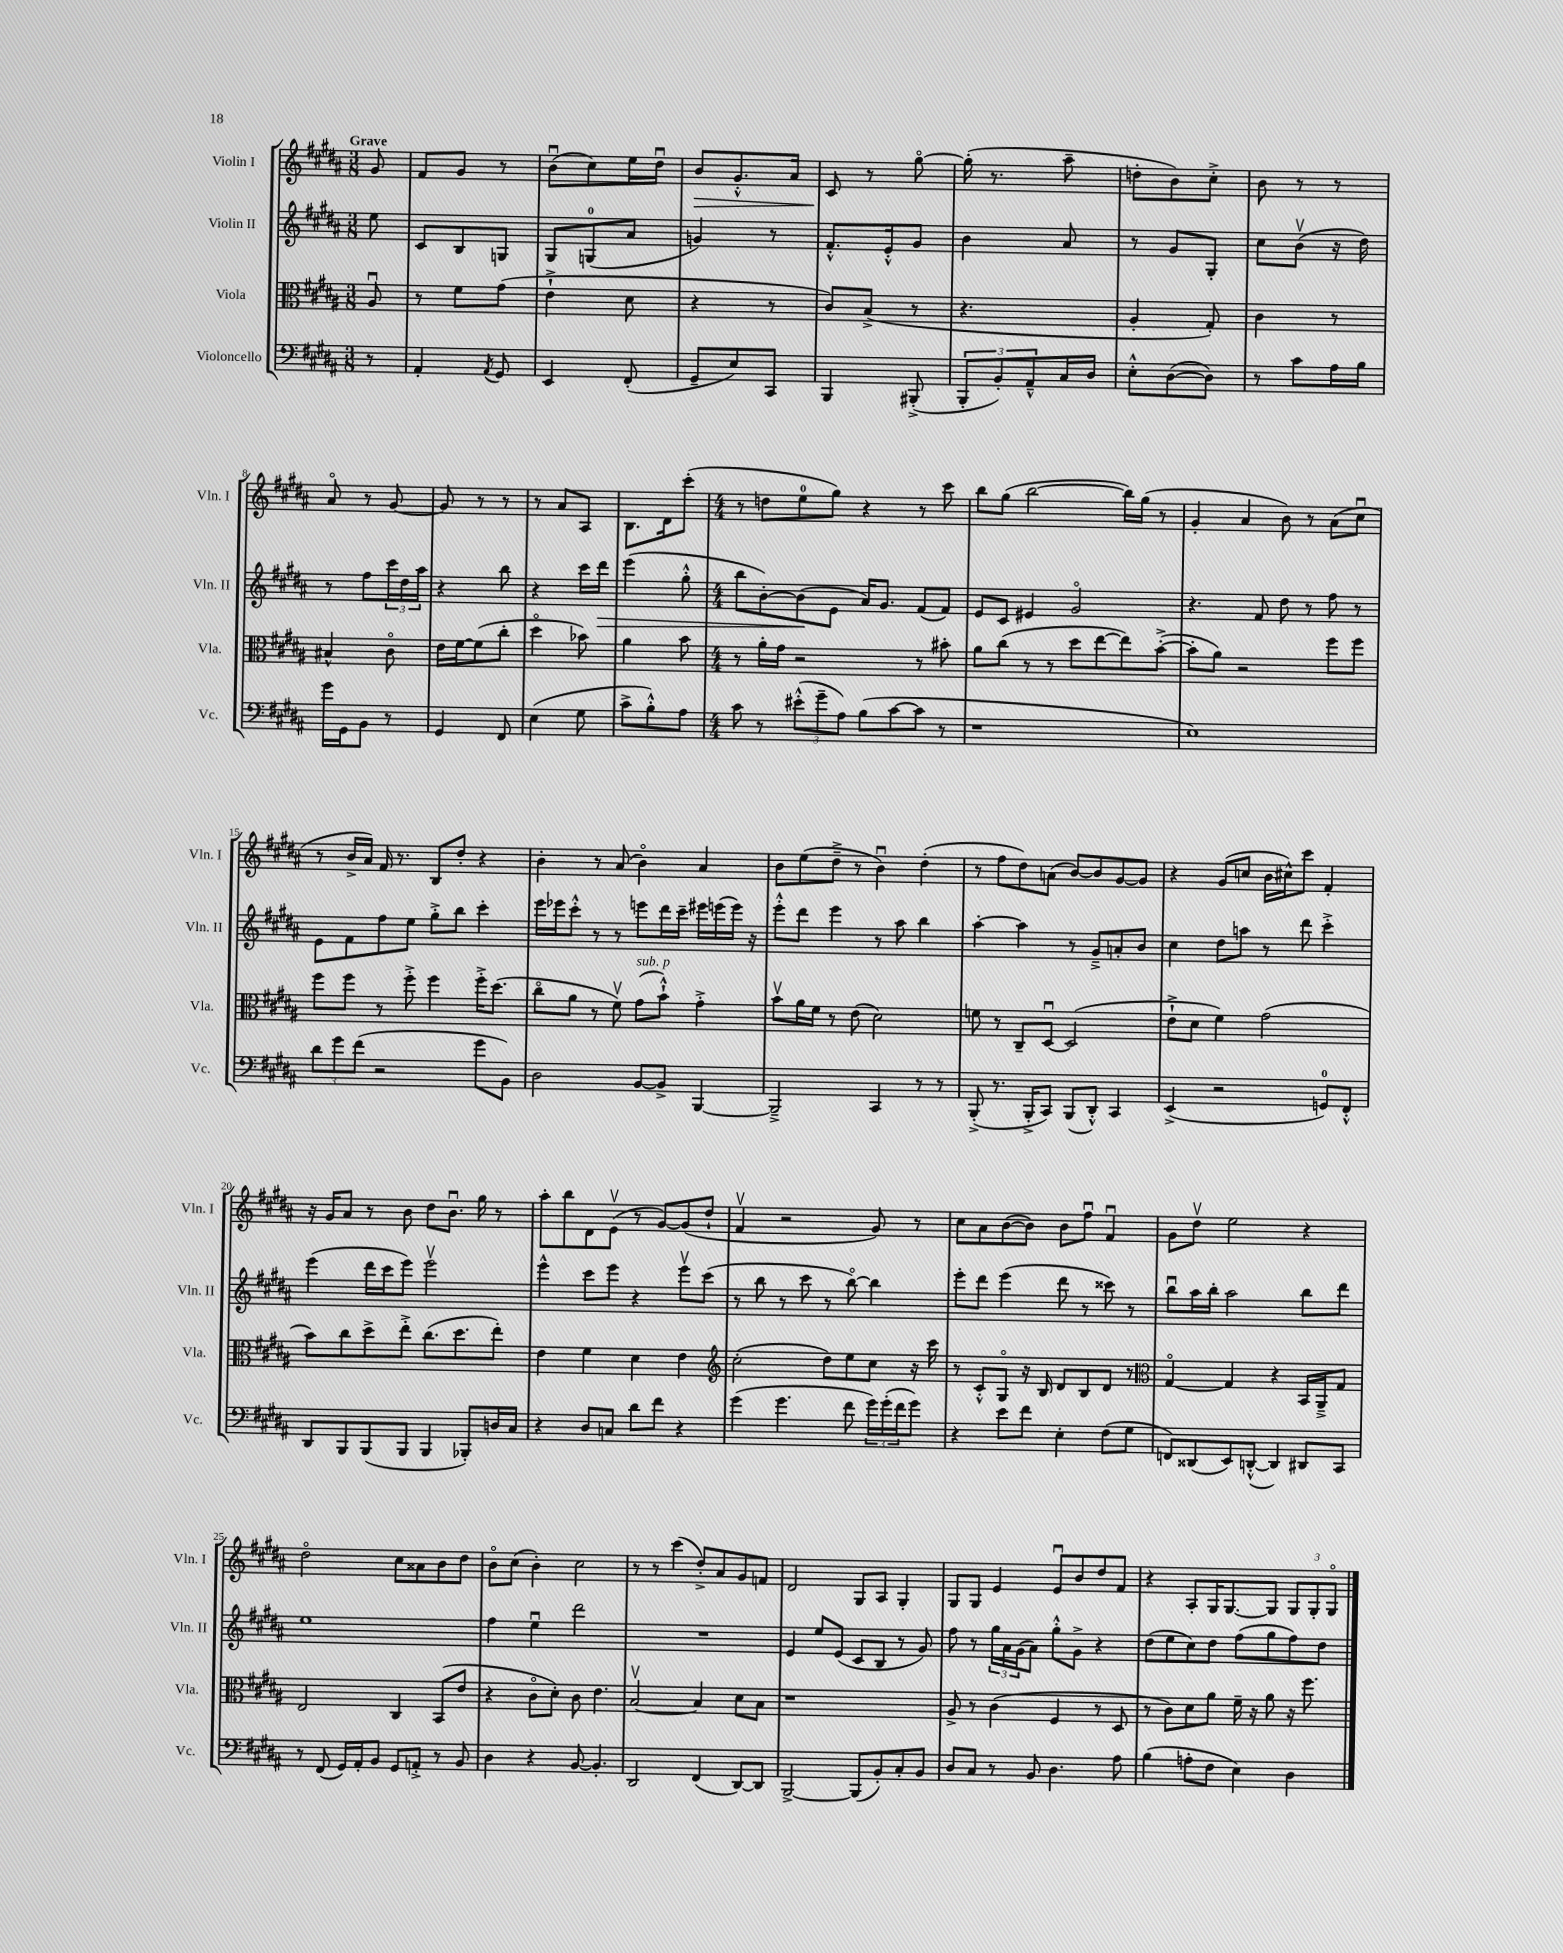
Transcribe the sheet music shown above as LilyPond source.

<<
\new StaffGroup <<
\new Staff = "s0" \with { instrumentName = "Violin I" shortInstrumentName = "Vln. I" } {
    \clef treble \key b \major \numericTimeSignature \time 3/8 \partial 8 \tempo "Grave"
    gis'8 |
    fis'8 gis'8 r8 |
    b'8\downbow( cis''8) e''16 dis''16\downbow |
    b'8\> gis'8.-.-^ ais'16 |
    cis'8\! r8 gis''8~\flageolet |
    gis''16-.( r8. ais''8-- |
    d''8-. b'8) cis''8-.-> |
    b'8 r8 r8 |
    ais'8\flageolet r8 gis'8~ |
    gis'8 r8 r8 |
    r8 ais'8 ais8 |
    b8. dis'16 cis'''8-.( |
    \numericTimeSignature \time 4/4 r8 d''8 e''8-0 gis''8) r4 r8 cis'''8 |
    b''8 gis''8( b''2~ b''16) gis''16( r8 |
    gis'4-. ais'4 b'8) r8 ais'8( cis''8\downbow |
    r8 b'16-> ais'16) fis'16 r8. b8 dis''8-. r4 |
    b'4-. r8 ais'8( b'4\flageolet) ais'4 |
    b'8 e''8( dis''8---> r8 b'4\downbow) dis''4-.( |
    r8 fis''8 dis''8) a'8( b'8~) b'8 gis'8~ gis'8 |
    r4 gis'8( c''8 b'16 cis''16-^) cis'''8 fis'4-. |
    r16 gis'16 ais'8 r8 b'8 dis''8 b'8.\downbow gis''16 r8 |
    ais''8-. b''8 dis'8 e'8\upbow( r8 gis'8~) gis'8( dis''8-! |
    fis'4\upbow r2 gis'8) r8 |
    cis''8 ais'8 b'8~( b'8) b'8 fis''8\downbow fis'4\downbow |
    gis'8 dis''8\upbow e''2 r4 |
    dis''2\flageolet cis''8 aisis'8 b'8 dis''8 |
    b'8\flageolet cis''8( b'4-.) cis''2 |
    r8 r8 cis'''4( dis''8-.->) ais'8 gis'8 f'8 |
    dis'2 gis8 ais8 gis4-. |
    gis8 gis8 e'4 e'8\downbow b'8 dis''8 fis'8 |
    r4 ais8-. gis16 gis8.~ gis8 \tuplet 3/2 { gis8 gis8-. gis8\flageolet } \bar "|." |
}
\new Staff = "s1" \with { instrumentName = "Violin II" shortInstrumentName = "Vln. II" } {
    \clef treble \key b \major \numericTimeSignature \time 3/8 \partial 8
    e''8 |
    cis'8 b8 g8 |
    gis8 g8-0( ais'8 |
    g'4) r8 |
    fis'8.-.-^ e'16-.-^ gis'8 |
    b'4 ais'8 |
    r8 gis'8 gis8-. |
    cis''8 b'8\upbow( r16 dis''16) |
    r8 fis''8 \tuplet 3/2 { cis'''16 dis''16 ais''16 } |
    r4 b''8 |
    r4 cis'''16 dis'''16\> |
    e'''4( gis''8-.-^ |
    \numericTimeSignature \time 4/4 b''8 b'8~-.) b'8\!( e'8 ais'16) gis'8. fis'8( fis'8) |
    e'8 cis'8 eis'4 gis'2\flageolet |
    r4. fis'8 dis''8 r8 fis''8 r8 |
    e'8 fis'8 fis''8 e''8 gis''8-.-> b''8 cis'''4-. |
    e'''16 ees'''16 cis'''8-.-^ r8 r8 e'''8 dis'''16 cis'''16-- eis'''16 e'''16( e'''16) r16 |
    e'''8-.-^ dis'''8 e'''4 r8 ais''8 b''4 |
    ais''4~-. ais''4 r8 gis'8---> a'8-. b'8 |
    cis''4 dis''8 a''8 r8 dis'''8 cis'''4-.-> |
    e'''4( dis'''16 cis'''16 e'''8) e'''2\upbow |
    e'''4-^ cis'''8 e'''8 r4 e'''8\upbow cis'''8( |
    r8 b''8 r8 cis'''8 r8 b''8~\flageolet) b''4 |
    e'''8-. dis'''8 e'''4( dis'''8 r8 cisis'''8) r8 |
    b''8\downbow ais''16 b''16-. ais''2 b''8 dis'''8 |
    e''1 |
    fis''4 e''4\downbow dis'''2 |
    R1 |
    e'4 e''8 e'8( cis'8 b8 r8 gis'8) |
    fis''8 r8 \tuplet 3/2 { gis''16 ais'16 gis'16( } ais'8) gis''8-.-^ gis'8-> r4 |
    dis''8( e''8 cis''8) dis''8 fis''8( gis''8 fis''8) dis''8 \bar "|." |
}
\new Staff = "s2" \with { instrumentName = "Viola" shortInstrumentName = "Vla." } {
    \clef alto \key b \major \numericTimeSignature \time 3/8 \partial 8
    ais8\downbow |
    r8 fis'8 gis'8( |
    e'4-!-> dis'8 |
    r4 r8 |
    cis'8) b8->( r8 |
    r4. |
    ais4-. gis8-.) |
    cis'4 r8 |
    bis4-^ cis'8\flageolet |
    e'16 fis'16~ fis'8( cis''8-. |
    dis''4\flageolet bes'8) |
    ais'4 b'8 |
    \numericTimeSignature \time 4/4 r8 ais'16-. gis'16 r2 r8 bis'8-. |
    ais'8 cis''8( r8 r8 dis''8 e''8~ e''8) b'8~-.->( |
    b'8-. ais'8) r2 fis''8 fis''8 |
    fis''8 fis''8 r8 fis''8-.-> fis''4 fis''16-.-> dis''8.( |
    cis''8\flageolet ais'8 r8 fis'8\upbow) gis'8^\markup { \italic "sub. p" }( b'8-!-^) gis'4-.-> |
    b'8\upbow ais'16 fis'16 r8 e'8( dis'2) |
    f'8 r8 cis8-- dis8~\downbow dis2( |
    e'8-!-> dis'8 fis'4) gis'2( |
    b'8) cis''8 dis''8-> e''8-.-> cis''8.( dis''8. e''8-.) |
    e'4 fis'4 dis'4 e'4 |
    \clef treble cis''2-.( dis''8) e''8 cis''8 r16 cis'''16 |
    r8 cis'8-.-^ gis8\flageolet r16 b16 dis'8 b8 dis'8 r8 |
    \clef alto gis4~\flageolet gis4 r4 b,16 ais,16---> gis8 |
    e2 cis4 b,8( e'8 |
    r4 cis'8\flageolet dis'8-.) cis'8 e'4. |
    b2~\upbow b4 dis'8 b8 |
    r1 |
    ais8-> r8 cis'4( fis4 r8 dis8 |
    r8 cis'8) dis'8 ais'8 fis'16-- r16 ais'8 r16 fis''8. \bar "|." |
}
\new Staff = "s3" \with { instrumentName = "Violoncello" shortInstrumentName = "Vc." } {
    \clef bass \key b \major \numericTimeSignature \time 3/8 \partial 8
    r8 |
    ais,4-. \acciaccatura { ais,8 } gis,8 |
    e,4 fis,8-.( |
    gis,8-- e8) cis,8 |
    b,,4 bis,,8-.->( |
    \tuplet 3/2 { b,,8-. b,8-.) ais,8---^ } cis16 dis16 |
    e8-.-^ dis8~( dis8) |
    r8 cis'8 ais16 b16 |
    gis'16 gis,16 b,8 r8 |
    gis,4 fis,8 |
    e4( gis8 |
    cis'8-> b8-.-^) ais8 |
    \numericTimeSignature \time 4/4 cis'8 r8 \tuplet 3/2 { eis'8-.-^( gis'8-- ais8) } b8( cis'8~ cis'8 r8 |
    r1 |
    e1) |
    \tuplet 3/2 { dis'8 gis'8 fis'8( } r2 gis'8 b,8) |
    dis2 b,8~ b,8-> b,,4~ |
    b,,2---> cis,4 r8 r8 |
    b,,8-.->( r8. b,,16-.-> cis,8) b,,8( dis,8-.-^) cis,4 |
    e,4->( r2 g,8-0) fis,8-.-^ |
    dis,8 b,,8 b,,8( b,,8 b,,4 bes,,8-.) d16 cis16 |
    r4 dis8 c8 dis'8 fis'8 r4 |
    gis'4( gis'4. fis'8 \tuplet 3/2 { gis'16) gis'16-.( fis'16 } gis'8) |
    r4 e'8 fis'8 e4-. fis8( gis8 |
    f,8) disis,8( e,8) d,8~-.-^( d,4) dis,8 cis,8 |
    r8 fis,8( gis,16) ais,16-. b,8 gis,8 a,8-.-> r8 b,8 |
    dis4 r4 b,8~ b,4.-. |
    dis,2 fis,4( dis,8~) dis,8 |
    b,,2~-> b,,8( b,8-.) cis8-. b,8 |
    dis8 cis8 r8 b,8 dis4. ais8 |
    b4( a8-. fis8 e4) dis4 \bar "|." |
}
>>
>>
